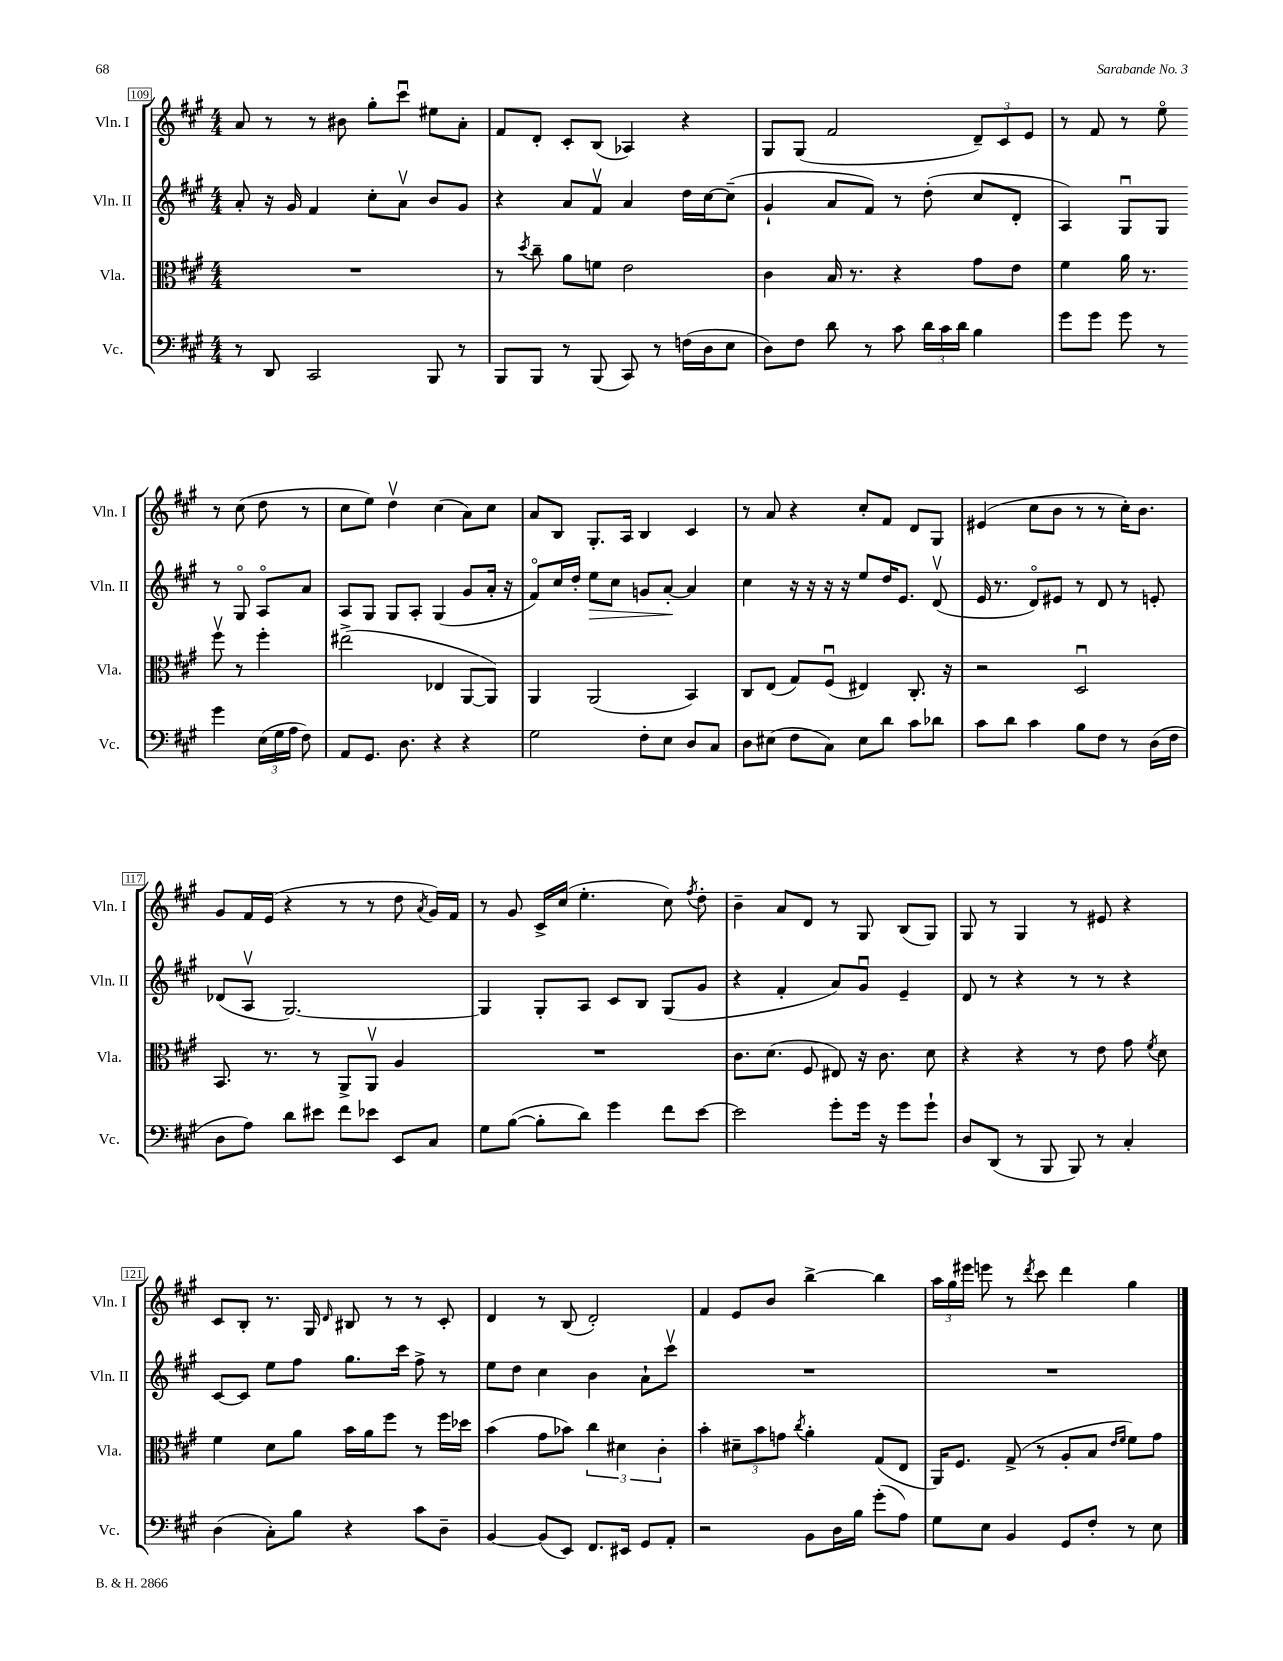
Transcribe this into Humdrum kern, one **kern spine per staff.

**kern	**kern	**kern	**dynam	**kern
*part4	*part3	*part2	*part2	*part1
*staff4	*staff3	*staff2	*staff2	*staff1
*I"Vc.	*I"Vla.	*I"Vln. II	*	*I"Vln. I
*I'Vc.	*I'Vla.	*I'Vln. II	*	*I'Vln. I
*clefF4	*clefC3	*clefG2	*	*clefG2
*k[f#c#g#]	*k[f#c#g#]	*k[f#c#g#]	*	*k[f#c#g#]
*M4/4	*M4/4	*M4/4	*	*M4/4
=109	=109	=109	=109	=109
8r	1r	8a'/	.	8a/
8DD/	.	16r	.	8r
.	.	16g#/	.	.
2CC#/	.	4f#/	.	8r
.	.	.	.	8b#X\
.	.	8cc#'\L	.	8gg#'\L
.	.	8av\J	.	8ccc#u\J
8BBB/	.	8b/L	.	8ee#X\L
8r	.	8g#/J	.	8a'\J
=110	=110	=110	=110	=110
8BBB/L	8r	4r	.	8f#/L
.	8qdd/	.	.	.
8BBB/J	8cc#~\	.	.	8d'/J
8r	8a\L	8a/L	.	8c#'/L
(8BBB/	8fn\J	8f#v/J	.	(8B/J
8CC#/)	2e\	4a/	.	4A-X/)
8r	.	.	.	.
(16Fn\LL	.	16dd\LL	.	4r
16D\J	.	[16cc#\J	.	.
8E\J	.	(8cc#~\J]	.	.
=111	=111	=111	=111	=111
8D\L)	4c#\	4g#`/	.	8G#/L
8F#\J	.	.	.	(8G#/J
8d\	16B/	8a/L	.	2f#/
.	8.r	.	.	.
8r	.	8f#/J)	.	.
8c#\	4r	8r	.	.
24d\LL	.	(8dd'\	.	.
24c#\	.	.	.	.
24d\JJ	.	.	.	.
4B\	8g#\L	8cc#/L	.	12d~/L)
.	.	.	.	12c#/
.	8e\J	8d'/J	.	.
.	.	.	.	12e/J
=112	=112	=112	=112	=112
8g#\L	4f#\	4A/)	.	8r
8g#\J	.	.	.	8f#/
8g#\	16a\	8G#u/L	.	8r
.	8.r	.	.	.
8r	.	8G#/J	.	8ee\
4g#\	8ff#v\	8r	.	8r
.	8r	8G#/	.	(8cc#\
(24E\LL	4ff#'\	8A/L	.	8dd\
24G#\	.	.	.	.
24A\JJ	.	.	.	.
8F#\)	.	8a/J	.	8r
!!LO:LB:g=z
=113	=113	=113	=113	=113
8AA/L	(2ee#X^\	8A/L	.	8cc#\L
8.GG#/J	.	8G#/J	.	8ee\J)
.	.	8G#/L	.	4ddv\
8.D\	.	.	.	.
.	.	8A'/J	.	.
4r	4E-X/	(4G#/	.	(4cc#\
4r	[8AA/L	8g#/L	.	8a\L)
.	8AA/J])	16a'/Jk	.	8cc#\J
.	.	16r	.	.
=114	=114	=114	=114	=114
2G#\	4AA/	8f#/L)	.	8a/L
.	.	16cc#/L	.	8B/J
.	.	16dd'/JJ	.	.
!	!	!	!LO:HP:b	!
.	(2AA/	8ee\L	>	8.G#'/L
.	.	8cc#\J	.	.
.	.	.	.	16A/Jk
8F#'\L	.	8gn/L	.	4B/
8E\J	.	[8a'/J	.	.
8D/L	4BB/)	4a/]	]	4c#/
8C#/J	.	.	.	.
=115	=115	=115	=115	=115
8D\L	8C#/L	4cc#\	.	8r
(8E#X\J	(8E/J	.	.	8a/
8F#\L	8G#/L)	16r	.	4r
.	.	16r	.	.
8C#\J)	(8F#u/J	16r	.	.
.	.	16r	.	.
8E#\L	4E#X/)	8ee/L	.	8cc#'/L
8d\J	.	16dd/K	.	8f#/J
.	.	8.e/J	.	.
8c#\L	8.C#'/	.	.	8d/L
8d-X\J	.	(8dv/	.	8G#/J
.	16r	.	.	.
=116	=116	=116	=116	=116
8c#\L	2r	16e/	.	(4e#X/
.	.	8.r	.	.
8d\J	.	.	.	.
4c#\	.	8d/L)	.	8cc#\L
.	.	8e#X/J	.	8b\J
8B\L	2Du/	8r	.	8r
8F#\J	.	8d/	.	8r
8r	.	8r	.	16cc#'\KL)
.	.	.	.	8.b\J
(16D\LL	.	8en'/	.	.
16F#\JJ	.	.	.	.
!!LO:LB:g=z
=117	=117	=117	=117	=117
8D\L	8.BB/	(8d-X/L	.	8g#/L
8A\J)	.	8Av/J	.	16f#/L
.	8.r	.	.	(16e/JJ
8d\L	.	[2.G#/)	.	4r
8e#X\J	8r	.	.	.
8f#\L	8AA^/L	.	.	8r
8e-X\J	8AAv/J	.	.	8r
8EE/L	4A/	.	.	8dd\
.	.	.	.	8qa/
8C#/J	.	.	.	16g#/LL)
.	.	.	.	16f#/JJ
=118	=118	=118	=118	=118
8G#\L	1r	4G#/]	.	8r
([8B\J	.	.	.	8g#/
8B'\L]	.	8G#'/L	.	16c#^/LL
.	.	.	.	(16cc#/JJ
8d\J)	.	8A/J	.	4.ee'\
4g#\	.	8c#/L	.	.
.	.	8B/J	.	.
8f#\L	.	(8G#/L	.	8cc#\)
.	.	.	.	8qff#/
[8e\J	.	8g#/J	.	8dd'\
=119	=119	=119	=119	=119
2e\]	8.c#\L	4r	.	4b~\
.	(8.d\J	.	.	.
.	.	4f#'/	.	8a/L
.	8F#/	.	.	8d/J
8g#'\L	8E#X/)	8a/L)	.	8r
16g#\Jk	16r	8g#u/J	.	8G#/
16r	8.c#\	.	.	.
8g#\L	.	4e~/	.	(8B/L
8g#`\J	8d\	.	.	8G#/J)
=120	=120	=120	=120	=120
8D/L	4r	8d/	.	8G#/
(8DD/J	.	8r	.	8r
8r	4r	4r	.	4G#/
8BBB/	.	.	.	.
8BBB/)	8r	8r	.	8r
8r	8e\	8r	.	8e#X/
4C#'/	8g#\	4r	.	4r
.	8qf#/	.	.	.
.	8d\	.	.	.
!!LO:LB:g=z
=121	=121	=121	=121	=121
(4D\	4f#\	[8c#/L	.	8c#/L
.	.	8c#/J]	.	8B'/J
8C#'\L)	8d\L	8ee\L	.	8.r
8B\J	8a\J	8ff#\J	.	.
.	.	.	.	16G#/
.	.	.	.	16qqd/
4r	16b\LL	8.gg#\L	.	8B#X/
.	16a\J	.	.	.
.	8ff#\J	.	.	8r
.	.	16ccc#\Jk	.	.
8c#\L	8r	8ff#^\	.	8r
8D~\J	16ff#\LL	8r	.	8c#'/
.	16dd-X\JJ	.	.	.
=122	=122	=122	=122	=122
[4BB/	(4b\	8ee\L	.	4d/
.	.	8dd\J	.	.
(8BB/L]	8g#\L	4cc#\	.	8r
8EE/J)	8b-X\J)	.	.	(8B/
8.FF#/L	6cc#\	4b\	.	2d'/)
.	6d#X\	.	.	.
16EE#X/Jk	.	.	.	.
8GG#/L	.	8a`\L	.	.
.	6c#'\	.	.	.
8AA'/J	.	8ccc#v\J	.	.
=123	=123	=123	=123	=123
2r	4b'\	1r	.	4f#/
.	12d#X~\L	.	.	8e/L
.	12b\	.	.	.
.	.	.	.	8b/J
.	12gn\J	.	.	.
.	8qcc#/	.	.	.
8BB\L	4a'\	.	.	[4bb^\
16D\L	.	.	.	.
16B\JJ	.	.	.	.
(8g#'\L	(8G#/L	.	.	4bb\]
8A\J)	8E/J	.	.	.
=124	=124	=124	=124	=124
8G#\L	16AA/KL)	1r	.	24aa\LL
.	.	.	.	24gg#\
.	8.F#/J	.	.	.
.	.	.	.	24eee#X\JJ
8E\J	.	.	.	8eeen\
4BB/	(8G#^/	.	.	8r
.	.	.	.	8qddd/
.	8r	.	.	8ccc#\
8GG#/L	8A'/L	.	.	4ddd\
8F#'/J	8B/J	.	.	.
.	16qqe/LL	.	.	.
.	16qqf#/JJ	.	.	.
8r	8f#\L)	.	.	4gg#\
8E\	8g#\J	.	.	.
==	==	==	==	==
*-	*-	*-	*-	*-
